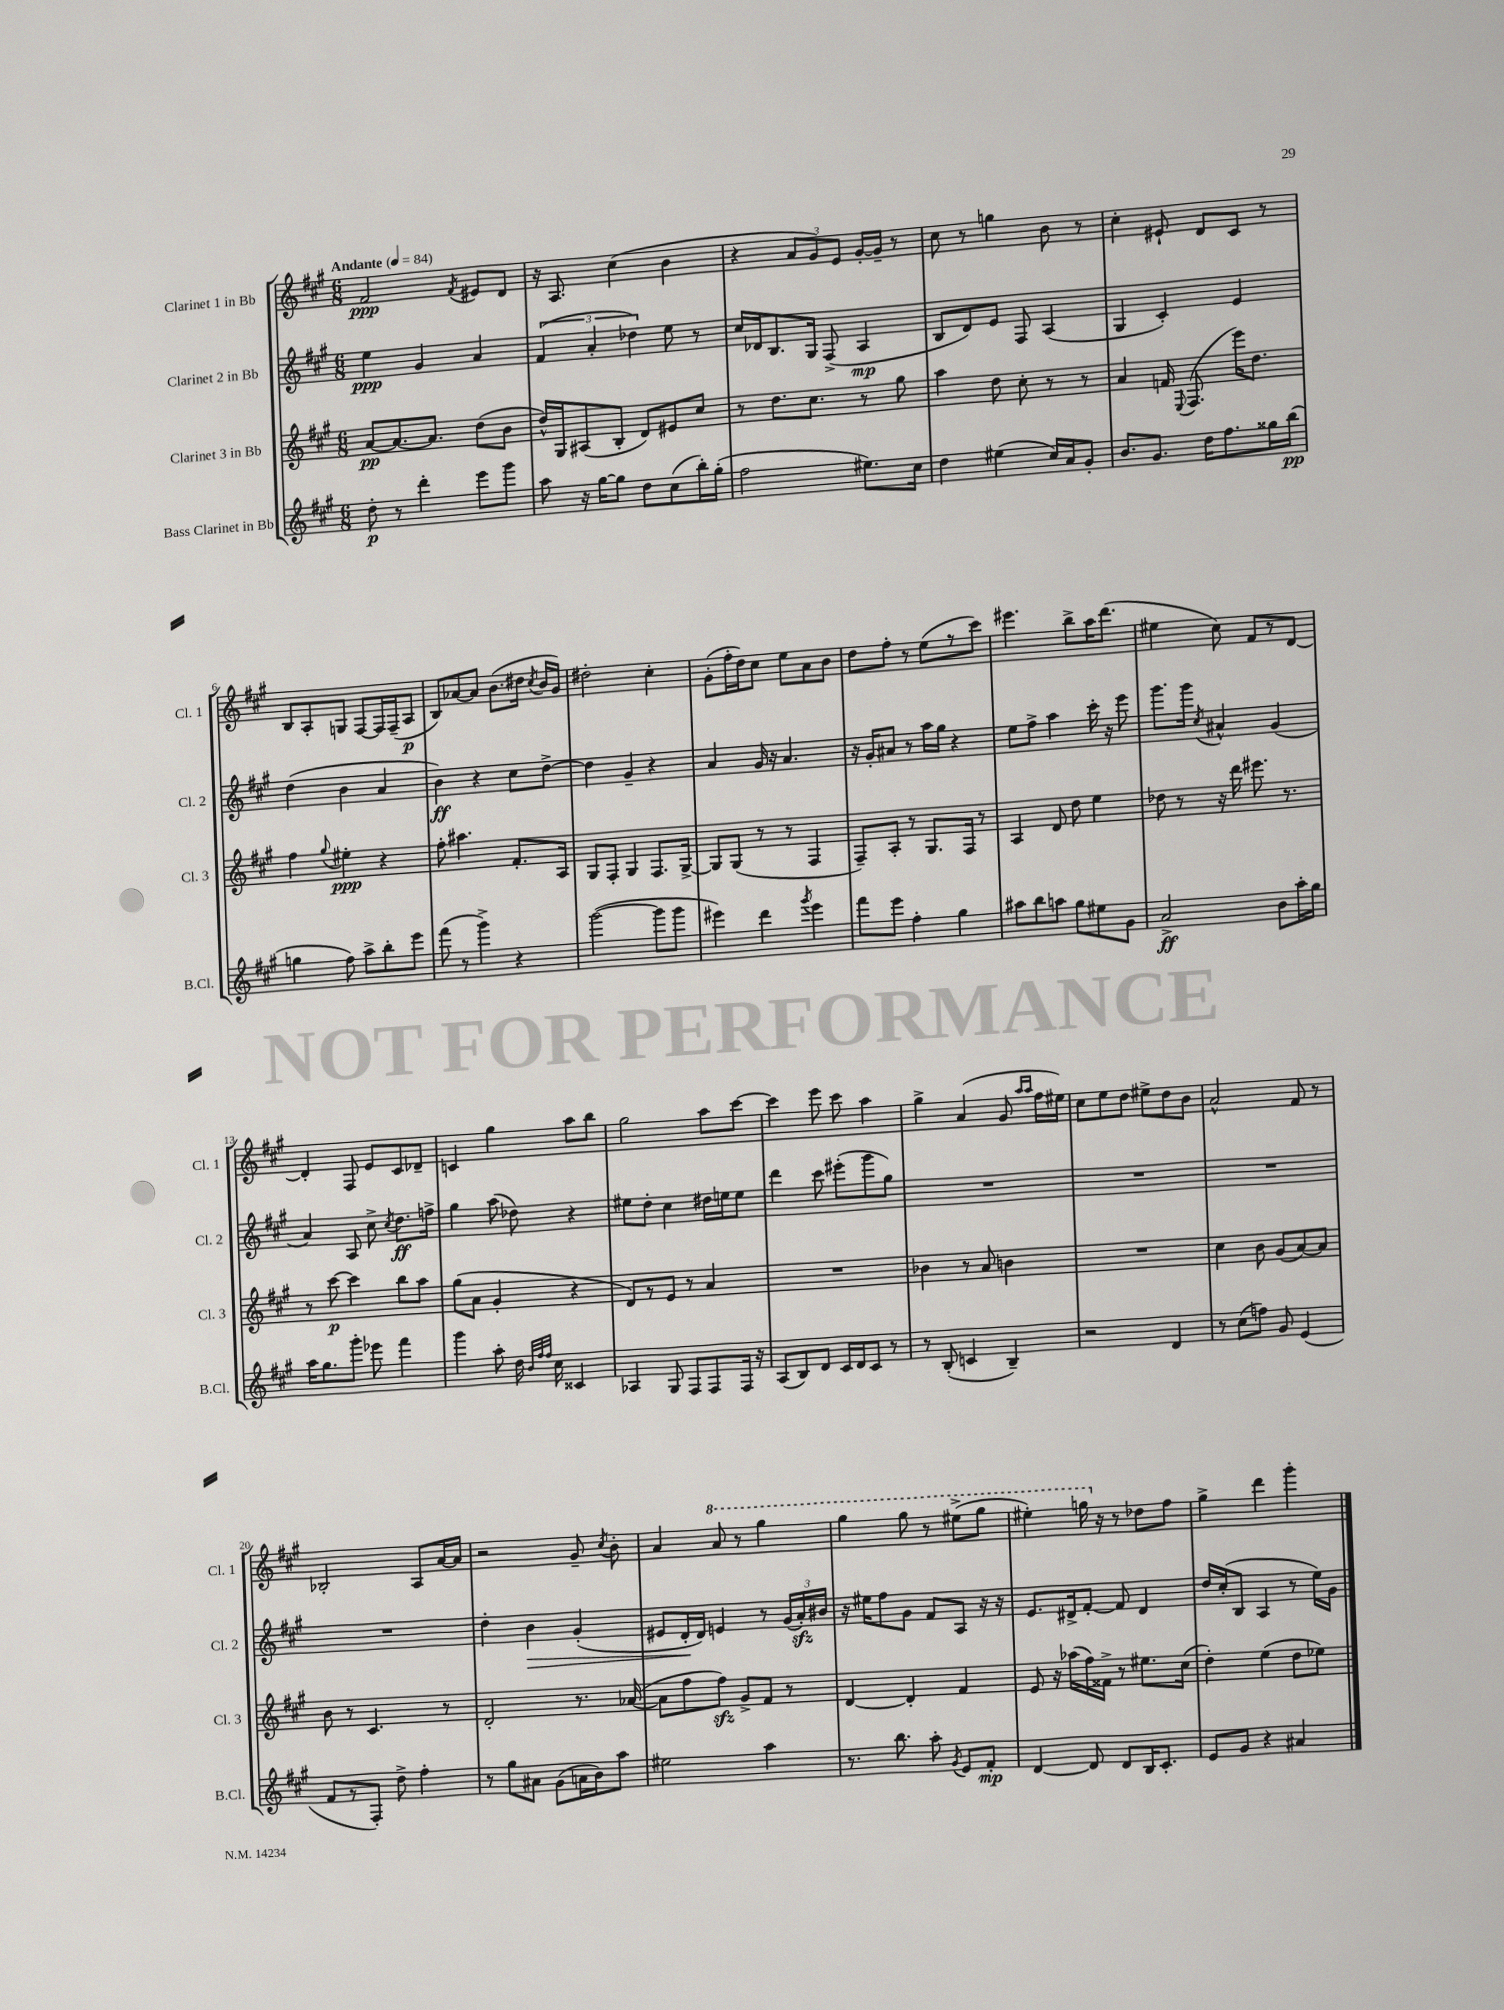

**kern	**dynam	**kern	**dynam	**kern	**dynam	**kern	**dynam
*part4	*part4	*part3	*part3	*part2	*part2	*part1	*part1
*staff4	*staff4	*staff3	*staff3	*staff2	*staff2	*staff1	*staff1
*I"Bass Clarinet in Bb	*	*I"Clarinet 3 in Bb	*	*I"Clarinet 2 in Bb	*	*I"Clarinet 1 in Bb	*
*I'B.Cl.	*	*I'Cl. 3	*	*I'Cl. 2	*	*I'Cl. 1	*
*clefG2	*	*clefG2	*	*clefG2	*	*clefG2	*
*k[f#c#g#]	*	*k[f#c#g#]	*	*k[f#c#g#]	*	*k[f#c#g#]	*
*M6/8	*	*M6/8	*	*M6/8	*	*M6/8	*
*MM84	*	*MM84	*	*MM84	*	*MM84	*
=1	=1	=1	=1	=1	=1	=1	=1
!	!	!	!	!	!	!LO:TX:a:B:t=Andante	!
8dd'\	p	[8a/L	pp	4ee\	ppp	2f#/	ppp
8r	.	8.a/_	.	.	.	.	.
4ddd'\	.	.	.	4g#/	.	.	.
.	.	8.a/J]	.	.	.	.	.
.	.	.	.	.	.	8qf#/	.
8eee\L	.	(8dd\L	.	4a/	.	8e#X/L	.
8ggg#\J	.	8b\J	.	.	.	8d/J	.
=2	=2	=2	=2	=2	=2	=2	=2
8aa\	.	16dd^^/LL)	.	(6f#/	.	16r	.
.	.	16G#/J	.	.	.	8.A/	.
16r	.	(8A#X/	.	.	.	.	.
.	.	.	.	6a'/	.	.	.
[16gg#\KL	.	.	.	.	.	.	.
8gg#\J]	.	8B'/J	.	.	.	(4cc#\	.
.	.	.	.	6dd-X\)	.	.	.
8dd\L	.	8d/L)	.	.	.	.	.
(8cc#\	.	8e#X/	.	8ee\	.	4b\	.
16bb'\L)	.	8cc#/J	.	8r	.	.	.
(16gg#'\JJ	.	.	.	.	.	.	.
=3	=3	=3	=3	=3	=3	=3	=3
2ff#\	.	8r	.	16cc#/LL	.	4r	.
.	.	.	.	16d-X/J	.	.	.
.	.	8.dd\L	.	8.B/	.	.	.
.	.	.	.	.	.	12a/L	.
.	.	8.cc#\J	.	16G#/Jk	.	.	.
.	.	.	.	.	.	12g#/)	.
.	.	.	.	(8F#^/	.	.	.
.	.	.	.	.	.	12e/J	.
8.ee#X\L)	.	8r	.	4A/	mp	[16g#'/LL	.
.	.	.	.	.	.	16g#~/JJ]	.
.	.	8gg#\	.	.	.	8r	.
16cc#\Jk	.	.	.	.	.	.	.
=4	=4	=4	=4	=4	=4	=4	=4
4dd\	.	4aa\	.	8B/L	.	8cc#\	.
.	.	.	.	8d/)	.	8r	.
(4ee#X\	.	8dd\	.	8e/J	.	4ggn\	.
.	.	8cc#'\	.	8F#/	.	.	.
16cc#/LL)	.	8r	.	(4A/	.	8b\	.
16a/J	.	.	.	.	.	.	.
8g#'/J	.	8r	.	.	.	8r	.
=5	=5	=5	=5	=5	=5	=5	=5
8.b/L	.	4a/	.	4G#/	.	4cc#'\	.
8.g#/J	.	.	.	.	.	.	.
.	.	16fn/	.	4c#'/)	.	8e#X`/	.
.	.	8qqE/	.	.	.	.	.
.	.	(8.F#/	.	.	.	.	.
16dd\KL	.	.	.	.	.	8d/L	.
8.ff#\	.	.	.	.	.	.	.
.	.	16eee\KL)	.	4e/	.	8c#/J	.
.	.	8.dd\J	.	.	.	.	.
16gg##X\L	.	.	.	.	.	8r	.
(16bb\JJ	pp	.	.	.	.	.	.
!!LO:LB:g=z
=6	=6	=6	=6	=6	=6	=6	=6
4ggn\	.	4ff#\	.	(4dd\	.	8B/L	.
.	.	.	.	.	.	8A'/	.
.	.	8qqgg#/	.	.	.	.	.
8ff#\)	.	4ee#X'\	ppp	4b\	.	8Gn/J	.
8aa^\L	.	.	.	.	.	[8F#/L	.
8bb'\	.	4r	.	4a/	.	16F#/L]	.
.	.	.	.	.	.	(16F#~/J	.
8eee\J	.	.	.	.	.	8A/J	p
=7	=7	=7	=7	=7	=7	=7	=7
(8fff#\	.	8ff#'\	.	4b\)	ff	8B/L)	.
8r	.	4.aa#X\	.	.	.	[8a-X/	.
4ggg#^\)	.	.	.	4r	.	8a-/J]	.
.	.	.	.	.	.	(8.b\L	.
4r	.	8.f#'/L	.	8cc#\L	.	.	.
.	.	.	.	.	.	16dd#X\Jk	.
.	.	.	.	.	.	8qcc#/	.
.	.	.	.	[8dd^\J	.	16b/LL	.
.	.	16A/Jk	.	.	.	16g#/JJ)	.
=8	=8	=8	=8	=8	=8	=8	=8
([2ggg#\	.	8G#/L	.	4dd\]	.	2dd#X'\	.
.	.	8F#'/J	.	.	.	.	.
.	.	4G#/	.	4g#~/	.	.	.
8ggg#\L]	.	8.F#/L	.	4r	.	4cc#'\	.
8ggg#\J	.	.	.	.	.	.	.
.	.	[16G#^/Jk	.	.	.	.	.
=9	=9	=9	=9	=9	=9	=9	=9
4eee#X\)	.	8G#/L]	.	4a/	.	(8g#'\L	.
.	.	(8G#/J	.	.	.	16ff#'\L	.
.	.	.	.	.	.	16dd\J)	.
4ddd\	.	8r	.	16g#/	.	8cc#\J	.
.	.	.	.	16r	.	.	.
.	.	8r	.	4.a/	.	8ee\L	.
8qggg#/	.	.	.	.	.	.	.
4eee#\	.	4F#/	.	.	.	8a\	.
.	.	.	.	.	.	8b\J	.
=10	=10	=10	=10	=10	=10	=10	=10
8fff#\L	.	8F#~/L)	.	16r	.	8dd\L	.
.	.	.	.	16g#'/KL	.	.	.
8eee\J	.	8A'/J	.	8a#X/J	.	8ff#'\J	.
4ff#'\	.	8r	.	8r	.	8r	.
.	.	8.G#/L	.	16aa\LL	.	(8ee\L	.
.	.	.	.	16gg#\JJ	.	.	.
4gg#\	.	.	.	4r	.	8r	.
.	.	16F#/Jk	.	.	.	.	.
.	.	8r	.	.	.	8ccc#\J)	.
=11	=11	=11	=11	=11	=11	=11	=11
8aa#X\L	.	4A/	.	8ee\L	.	4.eee#X\	.
8bb\	.	.	.	8ff#^\J	.	.	.
8aan\J	.	8d/	.	4aa\	.	.	.
8gg#\L	.	8dd\	.	.	.	8bb^\L	.
8ee#X\	.	4ee\	.	16ccc#'\	.	16aa\K	.
.	.	.	.	16r	.	(8.ddd\J	.
8g#\J	.	.	.	8eee\	.	.	.
=12	=12	=12	=12	=12	=12	=12	=12
2a^/	ff	8dd-X\	.	8.ggg#\L	.	4ee#X\	.
.	.	8r	.	.	.	.	.
.	.	.	.	16ggg#\Jk	.	.	.
.	.	.	.	8qcc#/	.	.	.
.	.	16r	.	4a#X^^/	.	8cc#\)	.
.	.	16ddd\	.	.	.	.	.
.	.	8.eee#X\	.	.	.	8f#/L	.
8b\L	.	.	.	(4g#/	.	8r	.
.	.	8.r	.	.	.	.	.
16aa'\L	.	.	.	.	.	[8d/J	.
16gg#\JJ	.	.	.	.	.	.	.
!!LO:LB:g=z
=13	=13	=13	=13	=13	=13	=13	=13
16aa\KL	.	8r	.	4a/)	.	4d'/]	.
8.gg#\	.	.	.	.	.	.	.
.	.	[8ccc#\	p	.	.	.	.
8ggg#'\J	.	4ccc#\]	.	8A/	.	8F#/	.
8eee-X\	.	.	.	8cc#^\	.	8e/L	.
.	.	.	.	8qcc#/	.	.	.
4fff#\	.	8bb\L	.	8.dd\L	ff	8c#/	.
.	.	8aa\J	.	.	.	8d-X~/J	.
.	.	.	.	16ffn^\Jk	.	.	.
=14	=14	=14	=14	=14	=14	=14	=14
4ggg#\	.	(8gg#\L	.	4gg#\	.	4cn/	.
.	.	8a\J	.	.	.	.	.
8aa'\	.	4g#'/	.	(8aa\	.	4gg#\	.
16dd\	.	.	.	8dd-X\)	.	.	.
32qqb/LLL	.	.	.	.	.	.	.
32qqff#/	.	.	.	.	.	.	.
32qqff#/JJJ	.	.	.	.	.	.	.
16cc#\	.	.	.	.	.	.	.
4c##X/	.	4r	.	4r	.	8aa\L	.
.	.	.	.	.	.	8bb\J	.
=15	=15	=15	=15	=15	=15	=15	=15
4A-X/	.	8d/L)	.	8ee#X\L	.	2gg#\	.
.	.	8r	.	8dd'\J	.	.	.
8G#/	.	8e/J	.	4cc#\	.	.	.
8F#/L	.	8r	.	.	.	.	.
8F#/	.	4a/	.	16dd#X\LL	.	8aa\L	.
.	.	.	.	16een\J	.	.	.
16F#/Jk	.	.	.	8ee\J	.	[8ccc#\J	.
16r	.	.	.	.	.	.	.
=16	=16	=16	=16	=16	=16	=16	=16
(8A/L	.	2.r	.	4ddd\	.	4ccc#\]	.
8B/)	.	.	.	.	.	.	.
8d/J	.	.	.	8ccc#\	.	8eee\	.
16c#/LL	.	.	.	(8eee#X'\L	.	8ccc#\	.
16d/J	.	.	.	.	.	.	.
8c#/J	.	.	.	8ggg#\	.	4aa\	.
8r	.	.	.	8gg#\J)	.	.	.
=17	=17	=17	=17	=17	=17	=17	=17
8r	.	4b-X\	.	2.r	.	4gg#^\	.
(8B'/	.	.	.	.	.	.	.
4cn/	.	8r	.	.	.	(4a/	.
.	.	8a/	.	.	.	.	.
4B~/)	.	4bn\	.	.	.	8g#/	.
.	.	.	.	.	.	16qqaa/LL	.
.	.	.	.	.	.	16qqaa/JJ	.
.	.	.	.	.	.	16ff#\LL	.
.	.	.	.	.	.	16ee#X\JJ)	.
=18	=18	=18	=18	=18	=18	=18	=18
2r	.	2.r	.	2.r	.	8cc#\L	.
.	.	.	.	.	.	8ee\	.
.	.	.	.	.	.	8dd\J	.
.	.	.	.	.	.	8ee#X^\L	.
4d/	.	.	.	.	.	8dd\	.
.	.	.	.	.	.	8b\J	.
=19	=19	=19	=19	=19	=19	=19	=19
8r	.	4cc#\	.	2.r	.	2a^^/	.
(8cc#\L	.	.	.	.	.	.	.
8ffn\J)	.	8b\	.	.	.	.	.
8g#/	.	(8g#/L	.	.	.	.	.
(4e/	.	[8a/)	.	.	.	8f#/	.
.	.	8a/J]	.	.	.	8r	.
!!LO:LB:g=z
=20	=20	=20	=20	=20	=20	=20	=20
8f#/L	.	8b\	.	2.r	.	2B-X'/	.
8r	.	8r	.	.	.	.	.
8F#'/J)	.	4.c#/	.	.	.	.	.
8dd^\	.	.	.	.	.	.	.
4ff#'\	.	.	.	.	.	8A/L	.
.	.	8r	.	.	.	[16a/L	.
.	.	.	.	.	.	16a/JJ]	.
=21	=21	=21	=21	=21	=21	=21	=21
8r	.	2d'/	.	4dd'\	.	2r	.
8gg#\L	.	.	.	.	.	.	.
!	!	!	!	!	!LO:HP:b	!	!
8a#X\J	.	.	.	4b\	>	.	.
(8g#\L	.	.	.	.	.	.	.
16an\L	.	8.r	.	(4g#'/	.	8g#~/	.
16b\J)	.	.	.	.	.	.	.
.	.	.	.	.	.	8qcc#/	.
8aa\J	.	.	.	.	.	8b'\	.
.	.	([16a-X/	.	.	.	.	.
=22	=22	=22	=22	=22	=22	=22	=22
2ee#X\	.	8a-\L]	.	8e#X/L	.	4a/	.
.	.	8ff#\	.	16d'/L	.	.	.
.	.	.	.	16d/JJ)	]	.	.
*	*	*	*	*	*	*8va	*
.	.	8ff#zz\J)	.	4en/	.	8aa/	.
.	.	8g#^/L	.	.	.	8r	.
4aa\	.	8f#/J	.	8r	.	4ggg#\	.
.	.	8r	.	(24g#/LL	.	.	.
.	.	.	.	24azz'/)	.	.	.
.	.	.	.	24b#X/JJ	.	.	.
=23	=23	=23	=23	=23	=23	=23	=23
8.r	.	[4d/	.	16r	.	4ggg#\	.
.	.	.	.	16ee#X\KL	.	.	.
.	.	.	.	8ff#\	.	.	.
8.bb\	.	.	.	.	.	.	.
.	.	4d'/]	.	8g#\J	.	8ggg#\	.
8aa'\	.	.	.	8f#/L	.	8r	.
8qg#/	.	.	.	.	.	.	.
8e/L	.	4f#/	.	8A/J	.	(8eee#X^\L	.
8f#'/J	mp	.	.	16r	.	8ggg#\J	.
.	.	.	.	16r	.	.	.
=24	=24	=24	=24	=24	=24	=24	=24
[4d/	.	8e/	.	8.e/L	.	4eee#X'\)	.
.	.	16r	.	.	.	.	.
.	.	(16aa-X\LL	.	16d#X^/k	.	.	.
8d/]	.	16ff#\)	.	[8f#'/J	.	16gggn\	.
*	*	*	*	*	*	*X8va	*
.	.	16f##X^\JJ	.	.	.	16r	.
8d/L	.	8r	.	8f#/]	.	8r	.
16B/K	.	8.ee#X\L	.	4d#/	.	8dd-X\L	.
8.c#'/J	.	.	.	.	.	.	.
.	.	.	.	.	.	8ff#\J	.
.	.	(16cc#\Jk	.	.	.	.	.
=25	=25	=25	=25	=25	=25	=25	=25
8e/L	.	4dd'\)	.	16dd/LL	.	4gg#^\	.
.	.	.	.	(16cc#'/J	.	.	.
8g#/J	.	.	.	8B/J	.	.	.
4r	.	(4ee\	.	4A/	.	4ddd\	.
4a#X/	.	8dd\L	.	8r	.	4ggg#'\	.
.	.	8ee-X\J)	.	16ee\LL)	.	.	.
.	.	.	.	16g#\JJ	.	.	.
==	==	==	==	==	==	==	==
*-	*-	*-	*-	*-	*-	*-	*-
